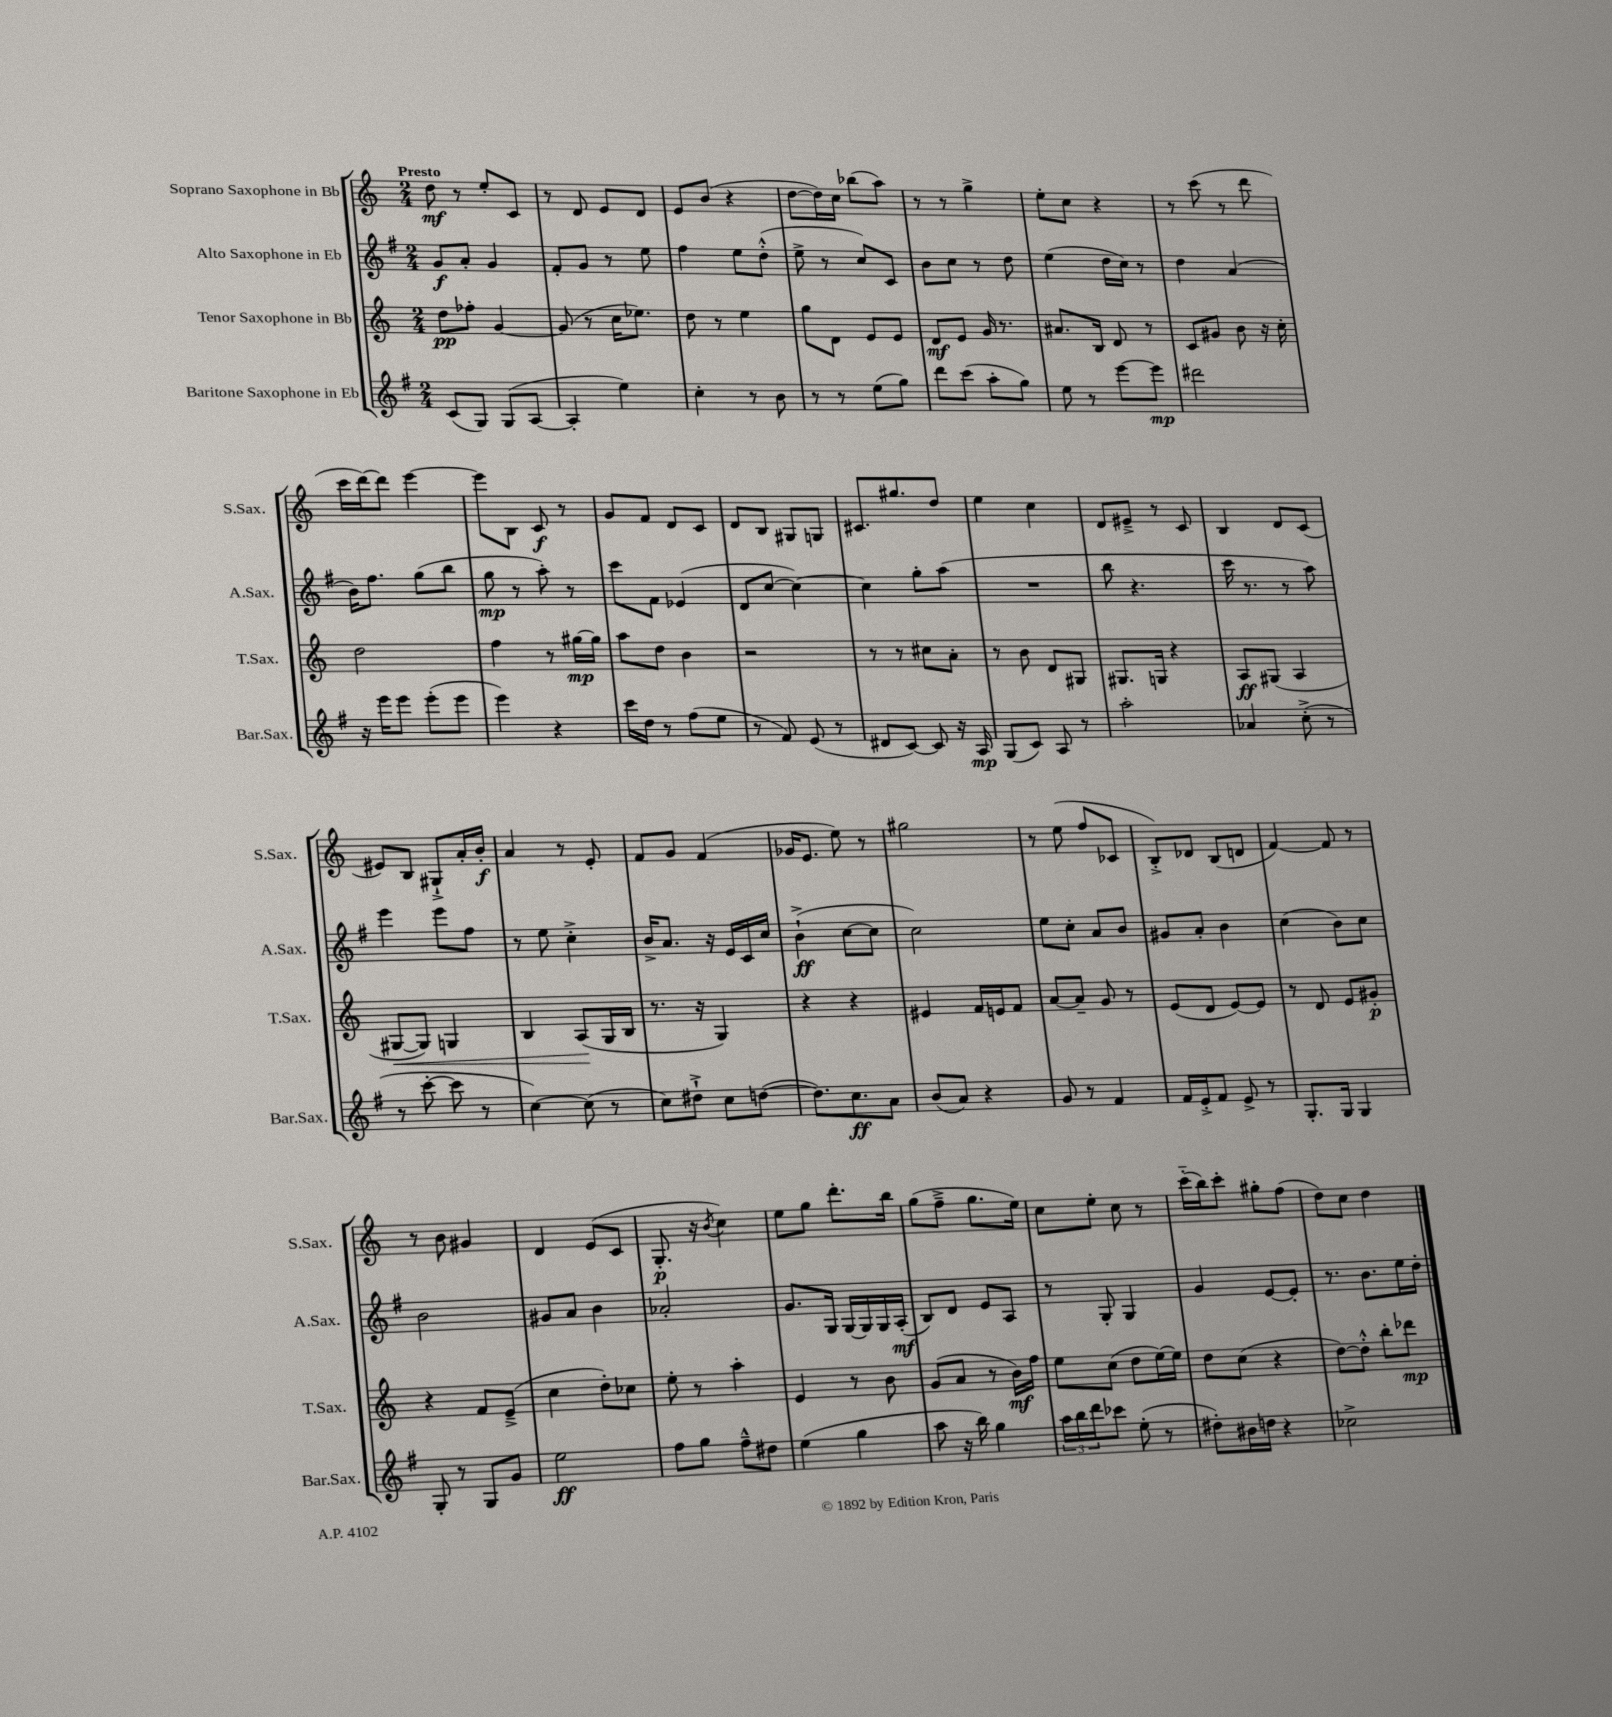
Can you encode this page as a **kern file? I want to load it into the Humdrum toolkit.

**kern	**dynam	**kern	**dynam	**kern	**dynam	**kern	**dynam
*part4	*part4	*part3	*part3	*part2	*part2	*part1	*part1
*staff4	*staff4	*staff3	*staff3	*staff2	*staff2	*staff1	*staff1
*I"Baritone Saxophone in Eb	*	*I"Tenor Saxophone in Bb	*	*I"Alto Saxophone in Eb	*	*I"Soprano Saxophone in Bb	*
*I'Bar.Sax.	*	*I'T.Sax.	*	*I'A.Sax.	*	*I'S.Sax.	*
*clefG2	*	*clefG2	*	*clefG2	*	*clefG2	*
*k[f#]	*	*k[]	*	*k[f#]	*	*k[]	*
*M2/4	*	*M2/4	*	*M2/4	*	*M2/4	*
=1	=1	=1	=1	=1	=1	=1	=1
!	!	!	!	!	!	!LO:TX:a:B:t=Presto	!
(8c/L	.	8dd\L	pp	8g/L	f	8dd\	mf
8G/J)	.	8ff-X'\J	.	8a'/J	.	8r	.
(8G/L	.	[4g/	.	4g/	.	8ee'/L	.
[8A/J	.	.	.	.	.	8c/J	.
=2	=2	=2	=2	=2	=2	=2	=2
4A'/]	.	(8g/]	.	8f#'/L	.	8r	.
.	.	8r	.	8g/J	.	8d/	.
4ee\)	.	16cc\KL	.	8r	.	8e/L	.
.	.	8.ee-X\J)	.	.	.	.	.
.	.	.	.	8ee\	.	8d/J	.
=3	=3	=3	=3	=3	=3	=3	=3
4cc'\	.	8dd\	.	4ff#\	.	8e/L	.
.	.	8r	.	.	.	(8b/J	.
8r	.	4ee\	.	8ee\L	.	4r	.
8b\	.	.	.	(8dd'^^\J	.	.	.
=4	=4	=4	=4	=4	=4	=4	=4
8r	.	8gg\L	.	8ee^\	.	[8dd\L	.
8r	.	8d\J	.	8r	.	16dd\L])	.
.	.	.	.	.	.	16cc\JJ	.
(8ee\L	.	8e/L	.	8cc/L)	.	(8bb-X\L	.
8gg\J)	.	8e/J	.	8c/J	.	8aa\J)	.
=5	=5	=5	=5	=5	=5	=5	=5
8ddd\L	.	8d/L	mf	8b\L	.	8r	.
(8ccc\J	.	8e/J	.	8cc\J	.	8r	.
8aa'\L	.	16g/	.	8r	.	4gg^\	.
.	.	8.r	.	.	.	.	.
8gg\J)	.	.	.	8dd\	.	.	.
=6	=6	=6	=6	=6	=6	=6	=6
8ee\	.	8.a#X/L	.	(4ee\	.	8ee'\L	.
8r	.	.	.	.	.	8cc\J	.
.	.	16B/Jk	.	.	.	.	.
[8eee\L	.	8d/	.	16dd\LL	.	4r	.
.	.	.	.	16cc\JJ)	.	.	.
8eee\J]	mp	8r	.	8r	.	.	.
=7	=7	=7	=7	=7	=7	=7	=7
2ddd#X\	.	8c/L	.	4dd\	.	8r	.
.	.	8g#X/J	.	.	.	(8ccc\	.
.	.	8b\	.	(4a/	.	8r	.
.	.	16r	.	.	.	8ddd\	.
.	.	16cc'\	.	.	.	.	.
!!LO:LB:g=z
=8	=8	=8	=8	=8	=8	=8	=8
16r	.	2dd\	.	16b\KL)	.	16ccc\LL	.
16eee\KL	.	.	.	8.ff#\J	.	[16ddd\J)	.
8eee\J	.	.	.	.	.	8ddd\J]	.
(8eee'\L	.	.	.	(8gg\L	.	[4eee\	.
8eee\J	.	.	.	8bb\J	.	.	.
=9	=9	=9	=9	=9	=9	=9	=9
4eee\)	.	4ff\	.	8gg\	mp	8eee\L]	.
.	.	.	.	8r	.	8B\J	.
4r	.	8r	.	8aa'\)	.	8c/	f
.	.	[16gg#X\LL	mp	8r	.	8r	.
.	.	16gg#\JJ]	.	.	.	.	.
=10	=10	=10	=10	=10	=10	=10	=10
16ccc\LL	.	8aa\L	.	8ccc\L	.	8g/L	.
16dd\JJ	.	.	.	.	.	.	.
8r	.	8dd\J	.	8f#\J	.	8f/J	.
(8ff#\L	.	4b\	.	(4e-X/	.	8d/L	.
8ee\J	.	.	.	.	.	8c/J	.
=11	=11	=11	=11	=11	=11	=11	=11
8r	.	2r	.	8d/L	.	8d/L	.
8f#/)	.	.	.	[8cc/J	.	8B/J	.
(8e/	.	.	.	4cc\_)	.	8G#X/L	.
8r	.	.	.	.	.	8Gn/J	.
=12	=12	=12	=12	=12	=12	=12	=12
8d#X/L	.	8r	.	4cc\]	.	8.c#X/L	.
[8c/J)	.	8r	.	.	.	.	.
.	.	.	.	.	.	8.gg#X/	.
8c/]	.	8cc#X\L	.	8gg'\L	.	.	.
16r	.	8a'\J	.	(8aa\J	.	8dd/J	.
16A/	mp	.	.	.	.	.	.
=13	=13	=13	=13	=13	=13	=13	=13
(8G/L	.	8r	.	2r	.	4ee\	.
8c/J)	.	8b\	.	.	.	.	.
8A/	.	8d/L	.	.	.	4cc\	.
8r	.	8G#X/J	.	.	.	.	.
=14	=14	=14	=14	=14	=14	=14	=14
2aa'\	.	8.G#X/L	.	8bb\	.	8d/L	.
.	.	.	.	4.r	.	8e#X~^/J	.
.	.	16Gn/Jk	.	.	.	.	.
.	.	4r	.	.	.	8r	.
.	.	.	.	.	.	8c/	.
=15	=15	=15	=15	=15	=15	=15	=15
4a-X/	.	8A/L	ff	16ccc\	.	4B/	.
.	.	.	.	8.r	.	.	.
.	.	(8G#X/J	.	.	.	.	.
(8cc'^\	.	4A/	.	8r	.	8d/L	.
8r	.	.	.	8aa\)	.	(8c/J	.
!!LO:LB:g=z
=16	=16	=16	=16	=16	=16	=16	=16
!	!	!	!LO:HP:b	!	!	!	!
8r	.	[8G#X/L	<	4eee\	.	8e#X/L)	.
[8ccc'\	.	8G#/J])	.	.	.	8B/J	.
8ccc\]	.	4Gn/	.	8eee\L	.	8G#X`^/L	.
8r	.	.	.	8ff#\J	.	16a'/L	.
.	.	.	.	.	.	16b'/JJ	f
=17	=17	=17	=17	=17	=17	=17	=17
[4cc\)	.	4B/	.	8r	.	4a/	.
.	.	.	.	8ee\	.	.	.
(8cc\]	.	(8A/L	.	4cc'^\	.	8r	.
8r	.	16G/L	[	.	.	8e'/	.
.	.	16B/JJ	.	.	.	.	.
=18	=18	=18	=18	=18	=18	=18	=18
8cc\L)	.	8.r	.	16b^/KL	.	8f/L	.
.	.	.	.	8.a/J	.	.	.
8dd#X`^\J	.	.	.	.	.	8g/J	.
.	.	16r	.	.	.	.	.
8cc\L	.	4G/)	.	16r	.	(4f/	.
.	.	.	.	16e/LL	.	.	.
([8ddn\J	.	.	.	16c/	.	.	.
.	.	.	.	16cc/JJ	.	.	.
=19	=19	=19	=19	=19	=19	=19	=19
8.dd\L])	.	4r	.	(4b`^\	ff	16g-X/KL	.
.	.	.	.	.	.	8.e/J	.
8.cc\	ff	.	.	.	.	.	.
.	.	4r	.	[8cc\L	.	8ee\)	.
8a\J	.	.	.	8cc\J]	.	8r	.
=20	=20	=20	=20	=20	=20	=20	=20
(8b/L	.	4e#X/	.	2cc\)	.	2gg#X\	.
8a/J)	.	.	.	.	.	.	.
4r	.	16f/LL	.	.	.	.	.
.	.	16en/J	.	.	.	.	.
.	.	8f/J	.	.	.	.	.
=21	=21	=21	=21	=21	=21	=21	=21
8g/	.	[8a/L	.	8ee\L	.	8r	.
8r	.	8a~/J]	.	8cc'\J	.	(8ee\	.
4f#/	.	8g/	.	8a/L	.	8ff/L	.
.	.	8r	.	8b/J	.	8c-X/J	.
=22	=22	=22	=22	=22	=22	=22	=22
16f#/LL	.	(8e/L	.	8g#X/L	.	8B'^/L)	.
16e'^/J	.	.	.	.	.	.	.
8f#/J	.	8d/J	.	8a'/J	.	8d-X/J	.
8e^/	.	[8e/L)	.	4b\	.	(8B/L	.
8r	.	8e/J]	.	.	.	8dn/J	.
=23	=23	=23	=23	=23	=23	=23	=23
8.G'/L	.	8r	.	(4cc\	.	[4f/)	.
.	.	8d/	.	.	.	.	.
16G/Jk	.	.	.	.	.	.	.
4G/	.	8e/L	.	8b\L)	.	8f/]	.
.	.	8g#X'/J	p	8cc\J	.	8r	.
!!LO:LB:g=z
=24	=24	=24	=24	=24	=24	=24	=24
8G'/	.	4r	.	2b\	.	8r	.
8r	.	.	.	.	.	8b\	.
8G/L	.	8f/L	.	.	.	4g#X/	.
8g/J	.	(8e~^/J	.	.	.	.	.
=25	=25	=25	=25	=25	=25	=25	=25
2ee\	ff	4cc\	.	8g#X/L	.	4d/	.
.	.	.	.	8a/J	.	.	.
.	.	8dd'\L)	.	4b\	.	(8e/L	.
.	.	8cc-X\J	.	.	.	8c/J	.
=26	=26	=26	=26	=26	=26	=26	=26
8ff#\L	.	8ee'\	.	2a-X'/	.	8.G'/	p
8gg\J	.	8r	.	.	.	.	.
.	.	.	.	.	.	16r	.
.	.	.	.	.	.	8qb/	.
8ff#~^^\L	.	4aa'\	.	.	.	4cc\)	.
8dd#X\J	.	.	.	.	.	.	.
=27	=27	=27	=27	=27	=27	=27	=27
(4ee\	.	4e/	.	8.g/L	.	8ee\L	.
.	.	.	.	.	.	8gg\J	.
.	.	.	.	16G/Jk	.	.	.
4gg\	.	8r	.	[16G/LL	.	8.ddd'\L	.
.	.	.	.	16G/]	.	.	.
.	.	8b\	.	16G/	.	.	.
.	.	.	.	(16A'/JJ	mf	16bb\Jk	.
=28	=28	=28	=28	=28	=28	=28	=28
8aa\	.	(8g/L	.	8B/L)	.	(8gg\L	.
16r	.	8a/J	.	8d/J	.	8ff~^\J	.
16bb\)	.	.	.	.	.	.	.
4gg\	.	8r	.	8e/L	.	8.gg\L	.
.	.	16b\LL)	mf	8A/J	.	.	.
.	.	16ff\JJ	.	.	.	16ee\Jk)	.
=29	=29	=29	=29	=29	=29	=29	=29
24aa\LL	.	8ee\L	.	8r	.	8cc\L	.
24bb\	.	.	.	.	.	.	.
24ddd\J	.	.	.	.	.	.	.
8ccc-X\J	.	(8cc\J	.	8G'/	.	8ee'\J	.
(8ee'\	.	8dd\L	.	4G/	.	8cc\	.
8r	.	[16ee\L)	.	.	.	8r	.
.	.	16ee\JJ]	.	.	.	.	.
=30	=30	=30	=30	=30	=30	=30	=30
8dd#X'\L)	.	8dd\L	.	4g/	.	(16ccc\LL	.
.	.	.	.	.	.	16bb\J)	.
16b#X\L	.	(8cc\J	.	.	.	8ccc'\J	.
16ddn\JJ	.	.	.	.	.	.	.
4r	.	4r	.	[8e/L	.	8gg#X'\L	.
.	.	.	.	8e'/J]	.	(8ff\J	.
=31	=31	=31	=31	=31	=31	=31	=31
2cc-X^\	.	[8dd\L)	.	8.r	.	8dd\L)	.
.	.	8dd'^^\J]	.	.	.	8cc\J	.
.	.	.	.	8.b\L	.	.	.
.	.	8bb'\L	.	.	.	4dd\	.
.	.	8ddd-X\J	mp	16ee\L	.	.	.
.	.	.	.	16dd'\JJ	.	.	.
==	==	==	==	==	==	==	==
*-	*-	*-	*-	*-	*-	*-	*-
